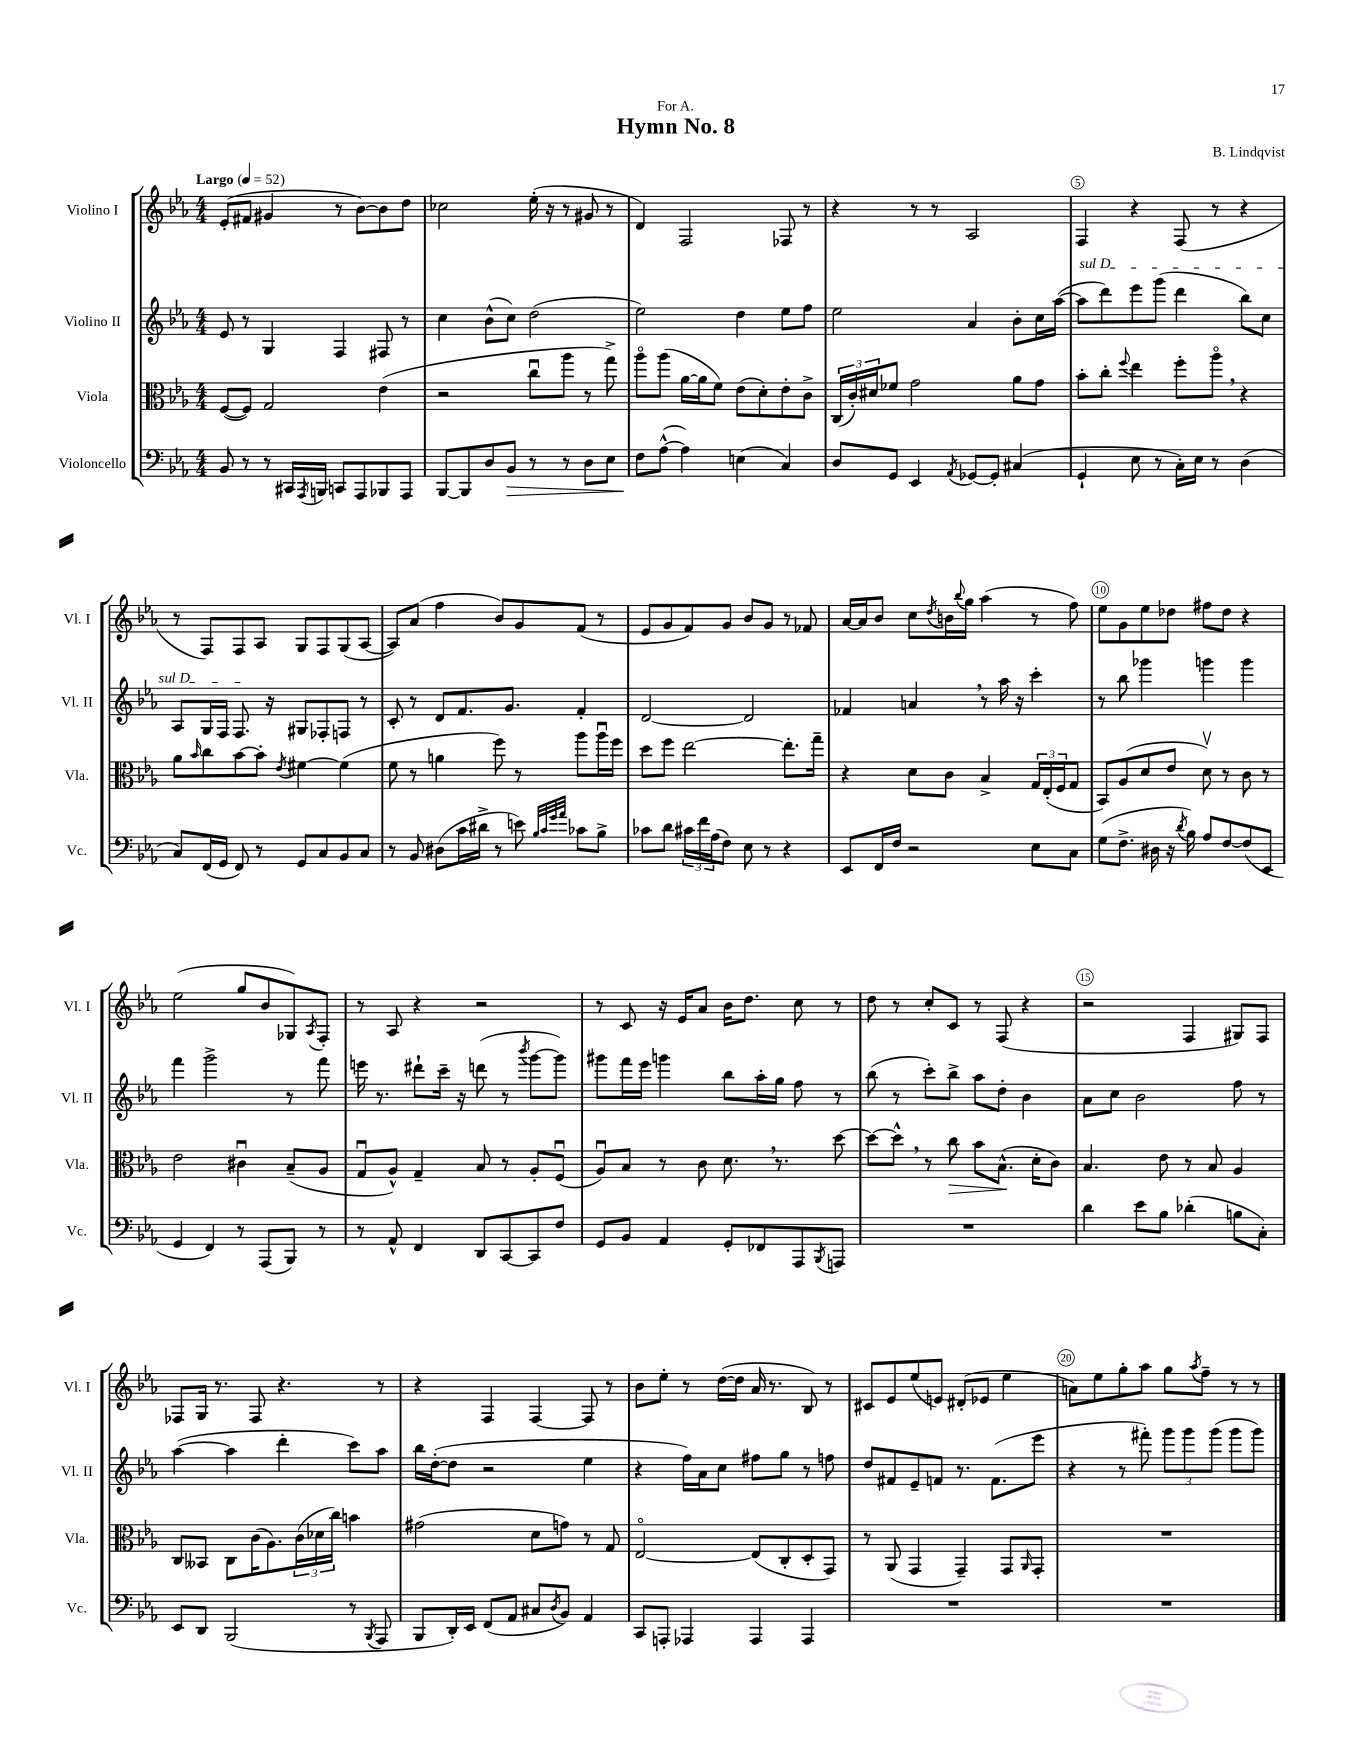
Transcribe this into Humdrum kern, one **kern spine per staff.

**kern	**kern	**kern	**kern
*staff4	*staff3	*staff2	*staff1
*clefF4	*clefC3	*clefG2	*clefG2
*k[b-e-a-]	*k[b-e-a-]	*k[b-e-a-]	*k[b-e-a-]
*M4/4	*M4/4	*M4/4	*M4/4
*MM52	*MM52	*MM52	*MM52
8BB-	([8F	8e-	(8e-'
8r	8F])	8r	8f#
8r	2G	4G	4g#
16CC#	.	.	.
8qAAA-	.	.	.
16BBB	.	.	.
8CC	.	4F	8r
8AAA-	.	.	[8b-)
8BBB-	(4e-	8F#	8b-]
8AAA-	.	8r	8dd
=	=	=	=
[8BBB-	2r	4cc	2cc-
8BBB-]	.	.	.
8D	.	(8b-^^	.
8BB-	.	8cc)	.
8r	8ccu	(2dd	(16ee-'
.	.	.	16r
8r	8aa-	.	8r
8D	8r	.	8g#
8E-	8gg^)	.	8r
=	=	=	=
8F	8aa-o	2ee-)	4d)
([8A-^^	(8aa-	.	.
4A-])	[16a-	.	2F
.	16a-]	.	.
.	8f)	.	.
(4E	(8e-	4dd	.
.	8d')	.	.
4C)	8e-'	8ee-	8F-
.	8c^	8ff	8r
=	=	=	=
8D	(24C	2ee-	4r
.	24c')	.	.
.	24d#	.	.
8GG	8f-	.	.
4EE-	2g	.	8r
.	.	.	8r
8qAA-	.	.	.
[8GG-	.	4a-	2A-
8GG-']	.	.	.
(4C#	8a-	8b-'	.
.	8g	16cc	.
.	.	([16aa-	.
=	=	=	=
4GG`	8b-'	8aa-]	4F
.	8cc'	8ddd)	.
.	8qqff	.	.
8E-	4ee-	8eee-	4r
8r	.	(8ggg	.
16C')	8ff'	4ddd	(8F
16E-	.	.	.
8r	8aa-o	.	8r
(4D	4r	8bb-)	4r
.	.	8cc	.
=	=	=	=
8C)	8a-	8A-	8r
.	16qqb-	.	.
(16FF	8cc	16G	8F)
16GG	.	16F	.
8FF)	[8b-	8.F	8F
8r	8b-']	.	8A-
.	.	16r	.
.	8qe-	.	.
8GG	[4f#	8G#	8G
8C	.	8F-'	8F
8BB-	(4f#]	8F	(8G
8C	.	8r	[8A-
=	=	=	=
8r	8f	8c'	8A-])
8BB-	8r	8r	(8a-
(8D#	4a	8d	4ff
16c	.	8.f	.
16d#^	.	.	.
8r	8ff)	.	8b-)
.	.	8.g	.
8e)	8r	.	8g
32qqB-	.	.	.
32qqc	.	.	.
32qqg	.	.	.
32qqa-	.	.	.
8c-	8aa-	4f'	(8f
8B-^	16aa-u	.	8r
.	16ff	.	.
=	=	=	=
8c-	8dd	[2d	8e-
8d	8ff	.	8g
24c#	[2ee-	.	8f)
24f	.	.	.
(24A-	.	.	.
8F)	.	.	8g
8E-	.	2d]	8b-
8r	.	.	8g
4r	8.ee-']	.	8r
.	.	.	8f-
.	16gg~	.	.
=	=	=	=
8EE-	4r	4f-	[16a-
.	.	.	16a-]
16FF	.	.	8b-
16F	.	.	.
2r	8d	4a	8cc
.	.	.	8qdd
.	8c	.	16b
.	.	.	8qqbb-
.	.	.	16gg
.	4B-^	8r	(4aa-
.	.	16aa-	.
.	.	16r	.
8E-	24G	4ccc'	8r
.	(24E-'	.	.
.	24F	.	.
8C	8G	.	8ff)
=	=	=	=
(8G	8BB-)	8r	8ee-
8.F^	(8A-	8bb-	8g
.	8d	4ggg-	8ee-
16D#	.	.	.
16r	8e-	.	8dd-
8qd	.	.	.
16B-)	.	.	.
8A-	8dv)	4ggg	8ff#
[8F	8r	.	8dd-
(8F]	8c	4ggg	4r
8EE-	8r	.	.
=	=	=	=
4GG	2e-	4fff	(2ee-
4FF)	.	2ggg^	.
8r	4c#u	.	8gg
(8AAA-	.	.	8b-
8BBB-)	(8B-~	8r	8G-)
.	.	.	8qA-
8r	8A-	8fff	8F'
=	=	=	=
8r	8Gu	16eee	8r
.	.	8.r	.
8AA-^^	8A-^^)	.	8A-
4FF	4G~	8ddd#`	4r
.	.	16ccc~	.
.	.	16r	.
8DD	8B-	(8ddd	2r
[8CC	8r	8r	.
.	.	8qbbb-	.
8CC]	8A-'	[8ggg	.
8F	(8Fu	8ggg])	.
=	=	=	=
8GG	8A-u)	8ggg#	8r
8BB-	8B-	16fff	8c
.	.	16eee-	.
4AA-	8r	4ggg	16r
.	.	.	16e-
.	8c	.	8a-
8GG'	8.d	8bb-	16b-
.	.	.	8.dd
8FF-	.	16aa-'	.
.	8.r	16gg	.
8AAA-	.	8ff	8cc
8qBBB-	.	.	.
8AAA	[8dd	8r	8r
=	=	=	=
1r	8dd_	(8bb-	8dd
.	8dd^^]	8r	8r
.	8r	8ccc')	8cc'
.	8cc	8bb-^	8c
.	8b-	8aa-	8r
.	(8.B-^^	8dd'	(8F
.	.	4b-	4r
.	16d'	.	.
.	8c)	.	.
=	=	=	=
4d	4.B-	8a-	2r
.	.	8cc	.
8e-	.	2b-	.
8B-	8e-	.	.
(4d-'	8r	.	4F
.	8B-	.	.
8B	4A-	8ff	8G#)
8C')	.	8r	8F
=	=	=	=
8EE-	8C	([4aa-	8F-
8DD	8BB--	.	16G
.	.	.	8.r
(2BBB-	8C	4aa-]	.
.	(16c	.	8F-
.	8.A-)	.	.
.	.	4ddd'	4.r
.	(24c	.	.
.	24d-	.	.
.	24cc)	.	.
8r	4b	8ccc)	.
8qBBB-	.	.	.
8AAA-	.	8aa-	8r
=	=	=	=
8BBB-	(2g#	16bb-	4r
.	.	([16dd'	.
16DD')	.	8dd]	.
16EE-	.	.	.
(8FF	.	2r	4F
8AA-	.	.	.
8C#	8d	.	[4F
8qD	.	.	.
8BB-)	8g)	.	.
4AA-	8r	4ee-	8F]
.	8G	.	8r
=	=	=	=
8CC	[2E-o	4r	8b-
8AAA'	.	.	8ee-'
4AAA-	.	16ff)	8r
.	.	16a-	.
.	.	8cc	([16dd
.	.	.	16dd]
4AAA-	(8E-]	8ff#	16a-
.	.	.	8.r
.	8C'	8gg	.
4AAA-	8D'	8r	8B-)
.	8GG)	8ff	8r
=	=	=	=
1r	8r	8dd	8c#
.	(8AA-	8f#	8e-
.	4GG	8e-~	(8ee-
.	.	8f	8e)
.	4GG~)	8.r	(8d#'
.	.	.	8e-
.	.	(8.f	.
.	8GG	.	4ee-
.	16qqAA-	.	.
.	8GG'	8eee-	.
=	=	=	=
1r	1r	4r	8a)
.	.	.	8ee-
.	.	8r	8gg'
.	.	8fff#')	8aa-
.	.	12ggg	8gg
.	.	12ggg	.
.	.	.	8qaa-
.	.	.	8ff~
.	.	(12ggg	.
.	.	8ggg	8r
.	.	8ggg)	8r
==	==	==	==
*-	*-	*-	*-
